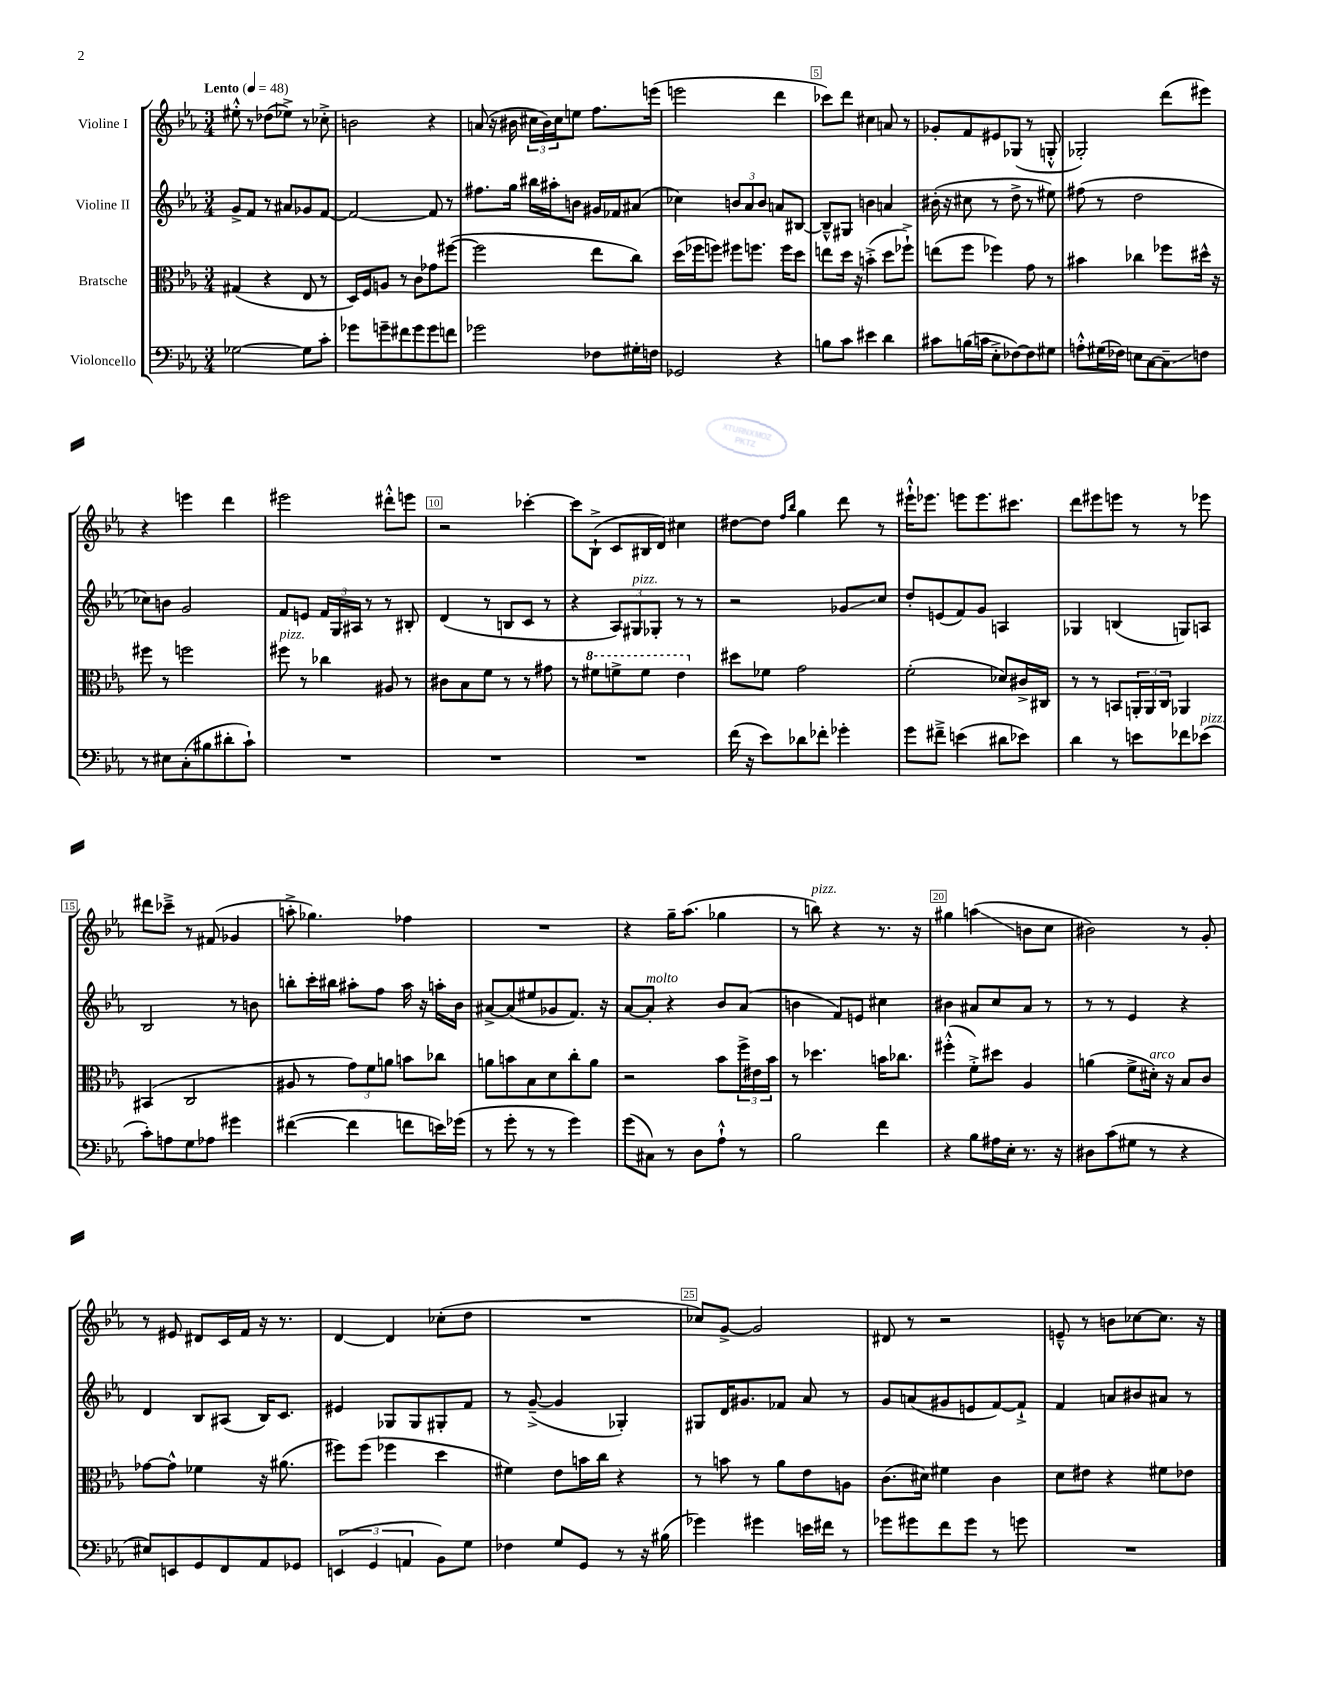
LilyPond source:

<<
\new StaffGroup <<
\new Staff = "s0" \with { instrumentName = "Violine I" } {
    \clef treble \key ees \major \numericTimeSignature \time 3/4 \tempo "Lento" 4 = 48
    eis''8-.-^ r8 des''8( ees''8->) r8 ces''8-.-> |
    b'2 r4 |
    a'8( r16 bis'16 \tuplet 3/2 { cis''16 bis'16) cis''16 } e''8 f''8. e'''16( |
    e'''2 d'''4 |
    ces'''8) d'''8 cis''4 a'8 r8 |
    ges'8-. f'8 eis'8 ges8( r8 g8-.-^ |
    ges2-.) d'''8( eis'''8) |
    r4 e'''4 d'''4 |
    eis'''2 dis'''8-.-^ e'''8 |
    r2 ces'''4~-. |
    ces'''8 bes8-!->( c'8 bis16 d'16) cis''4 |
    dis''8~ dis''8 \grace { f''16 bes''16 } g''4 d'''8 r8 |
    eis'''16-!-^ ees'''8. e'''8 e'''8. cis'''8. |
    d'''8 eis'''8 e'''8 r8 r8 ees'''8 |
    dis'''8 ces'''8---> r8 fis'8( ges'4 |
    a''8-.-> ges''4.) fes''4 |
    R2. |
    r4 g''16-- aes''8.( ges''4 |
    r8 b''8^\markup { \italic "pizz." }) r4 r8. r16 |
    gis''4 a''4\glissando( b'8 c''8 |
    bis'2) r8 g'8-. |
    r8 eis'8 dis'8 c'16 f'16 r16 r8. |
    d'4~ d'4 ces''8-.( d''8 |
    R2. |
    ces''8) g'8~-> g'2 |
    dis'8 r8 r2 |
    e'8---^ r8 b'8 ces''8~ ces''8. r16 \bar "|." |
}
\new Staff = "s1" \with { instrumentName = "Violine II" } {
    \clef treble \key ees \major \numericTimeSignature \time 3/4
    g'8-> f'8 r8 ais'8 ges'8 f'8~ |
    f'2~ f'8 r8 |
    fis''8. g''16 bis''16 ais''16-. b'8 gis'16 fes'16 ais'8( |
    ces''4) \tuplet 3/2 { b'8 aes'8 b'8 } a'8 bis8~ |
    bis8---^ gis8 b'4 a'4 |
    bis'16-.( r16 cis''8 r8 d''8-> r8 eis''8) |
    fis''8( r8 d''2 |
    ces''8) b'8 g'2 |
    f'8 e'8 \tuplet 3/2 { f'16 g16 ais16 } r8 r8 bis8-. |
    d'4( r8 b8 c'8 r8 |
    r4 \tuplet 3/2 { aes8) gis8^\markup { \italic "pizz." } ges8-. } r8 r8 |
    r2 ges'8\glissando c''8 |
    d''8-. e'8( f'8) g'8 a4 |
    ges4 b4( g8) a8 |
    bes2 r8 b'8 |
    b''8-. c'''16-. bis''16 ais''8-. f''8 ais''16 r16 a''16-. bes'16 |
    ais'8~-> ais'8( eis''8 ges'8 f'8.) r16 |
    aes'8~ aes'8-.^\markup { \italic "molto" } r4 bes'8 aes'8( |
    b'4 f'8) e'8 cis''4 |
    bis'4 ais'8 c''8 ais'8 r8 |
    r8 r8 ees'4 r4 |
    d'4 bes8 ais8( bes16) c'8. |
    eis'4 ges8 ges8 gis8-. f'8 |
    r8 g'8~--->( g'4 ges4-.) |
    gis8 d'16 gis'8. fes'8 aes'8 r8 |
    g'8 a'8( gis'8 e'8 f'8~) f'8-!-> |
    f'4 a'8 bis'8 ais'8 r8 \bar "|." |
}
\new Staff = "s2" \with { instrumentName = "Bratsche" } {
    \clef alto \key ees \major \numericTimeSignature \time 3/4
    gis4( r4 ees8 r8 |
    d16) f16 a8 r8 c'8 ges'8 fis''8~( |
    fis''2 ees''8 c''8) |
    d''16( fes''16 f''8) fis''8 f''8. f''16 d''8 |
    e''8 d''16 r16 b'4-.->( d''8 fes''8-!->) |
    e''8( f''8 fes''4) g'8 r8 |
    bis'4 ces''4 fes''8 dis''16-^ r16 |
    fis''8 r8 f''2 |
    fis''8^\markup { \italic "pizz." } r8 ces''4 ais8 r8 |
    cis'8 bes8 f'8 r8 r8 gis'8 |
    r8 \ottava #1 fis''8 f''8-> f''8 ees''4 \ottava #0 |
    dis''8 fes'8 g'2 |
    f'2-.( des'8) cis'16-> cis16 |
    r8 r8 b,8 \tuplet 3/2 { a,16-. a,16 c16 } aes,4 |
    bis,4( c2 |
    ais8 r8 \tuplet 3/2 { g'8) f'8 a'8 } b'8 ces''8 |
    a'8 b'8 bes8 d'8 c''8-. a'8 |
    r2 bes'8 \tuplet 3/2 { f''16-> eis'16 bes'16 } |
    r8 des''4. b'16 ces''8. |
    fis''4-.-^( f'8-.->) dis''8 aes4 |
    a'4( f'8-> dis'16-.^\markup { \italic "arco" }) r16 bes8 c'8 |
    ges'8~ ges'8-^ fes'4 r16 ais'8.( |
    fis''8) fis''8( fes''4 d''4 |
    fis'4) ees'8 b'16 c''16 r4 |
    r8 b'8 r8 aes'8 ees'8 a8 |
    c'8.( dis'16) fis'4 c'4 |
    d'8 eis'8 r4 fis'8 ees'8 \bar "|." |
}
\new Staff = "s3" \with { instrumentName = "Violoncello" } {
    \clef bass \key ees \major \numericTimeSignature \time 3/4
    ges2~ ges8 c'8-. |
    ges'8 g'8-- fis'8 g'8 g'8 f'8 |
    ges'2 fes8 gis16-. f16 |
    ges,2 r4 |
    b8 c'8 eis'4 d'4 |
    cis'8 b16( c'16 ees8-.-> fes8~) fes8 gis8 |
    a8-.-^ gis16( fes16) e8 c8~ c8--\glissando f8 |
    r8 eis8 c8-.( bis8 dis'8-. c'8-!) |
    R2. |
    R2. |
    R2. |
    f'16( r16 ees'8) des'8 fes'8-. ges'4-. |
    g'8 fis'8---> e'4( dis'8 ees'8) |
    d'4 r8 e'8 fes'8 ees'8^\markup { \italic "pizz." }( |
    c'8-.) a8 g8 aes8 gis'4 |
    fis'4~( fis'4 f'8 e'16) ges'16( |
    r8 g'8-. r8 r8 g'4) |
    g'8( cis8) r8 d8 aes8-!-^ r8 |
    bes2 f'4 |
    r4 bes8 ais16 ees16-. r8. r16 |
    dis8 c'8( gis8 r8 r4 |
    eis8) e,8 g,8 f,8 aes,8 ges,8 |
    \tuplet 3/2 { e,4( g,4 a,4 } bes,8) g8 |
    fes4 g8 g,8 r8 r16 bis16( |
    ges'4) gis'4 e'16 fis'16 r8 |
    ges'8 gis'8 f'8 gis'8 r8 g'8 |
    R2. \bar "|." |
}
>>
>>
\layout { \context { \Score \override BarNumber.break-visibility = ##(#f #t #t) barNumberVisibility = #(every-nth-bar-number-visible 5) \override BarNumber.stencil = #(make-stencil-boxer 0.1 0.3 ly:text-interface::print) } }
